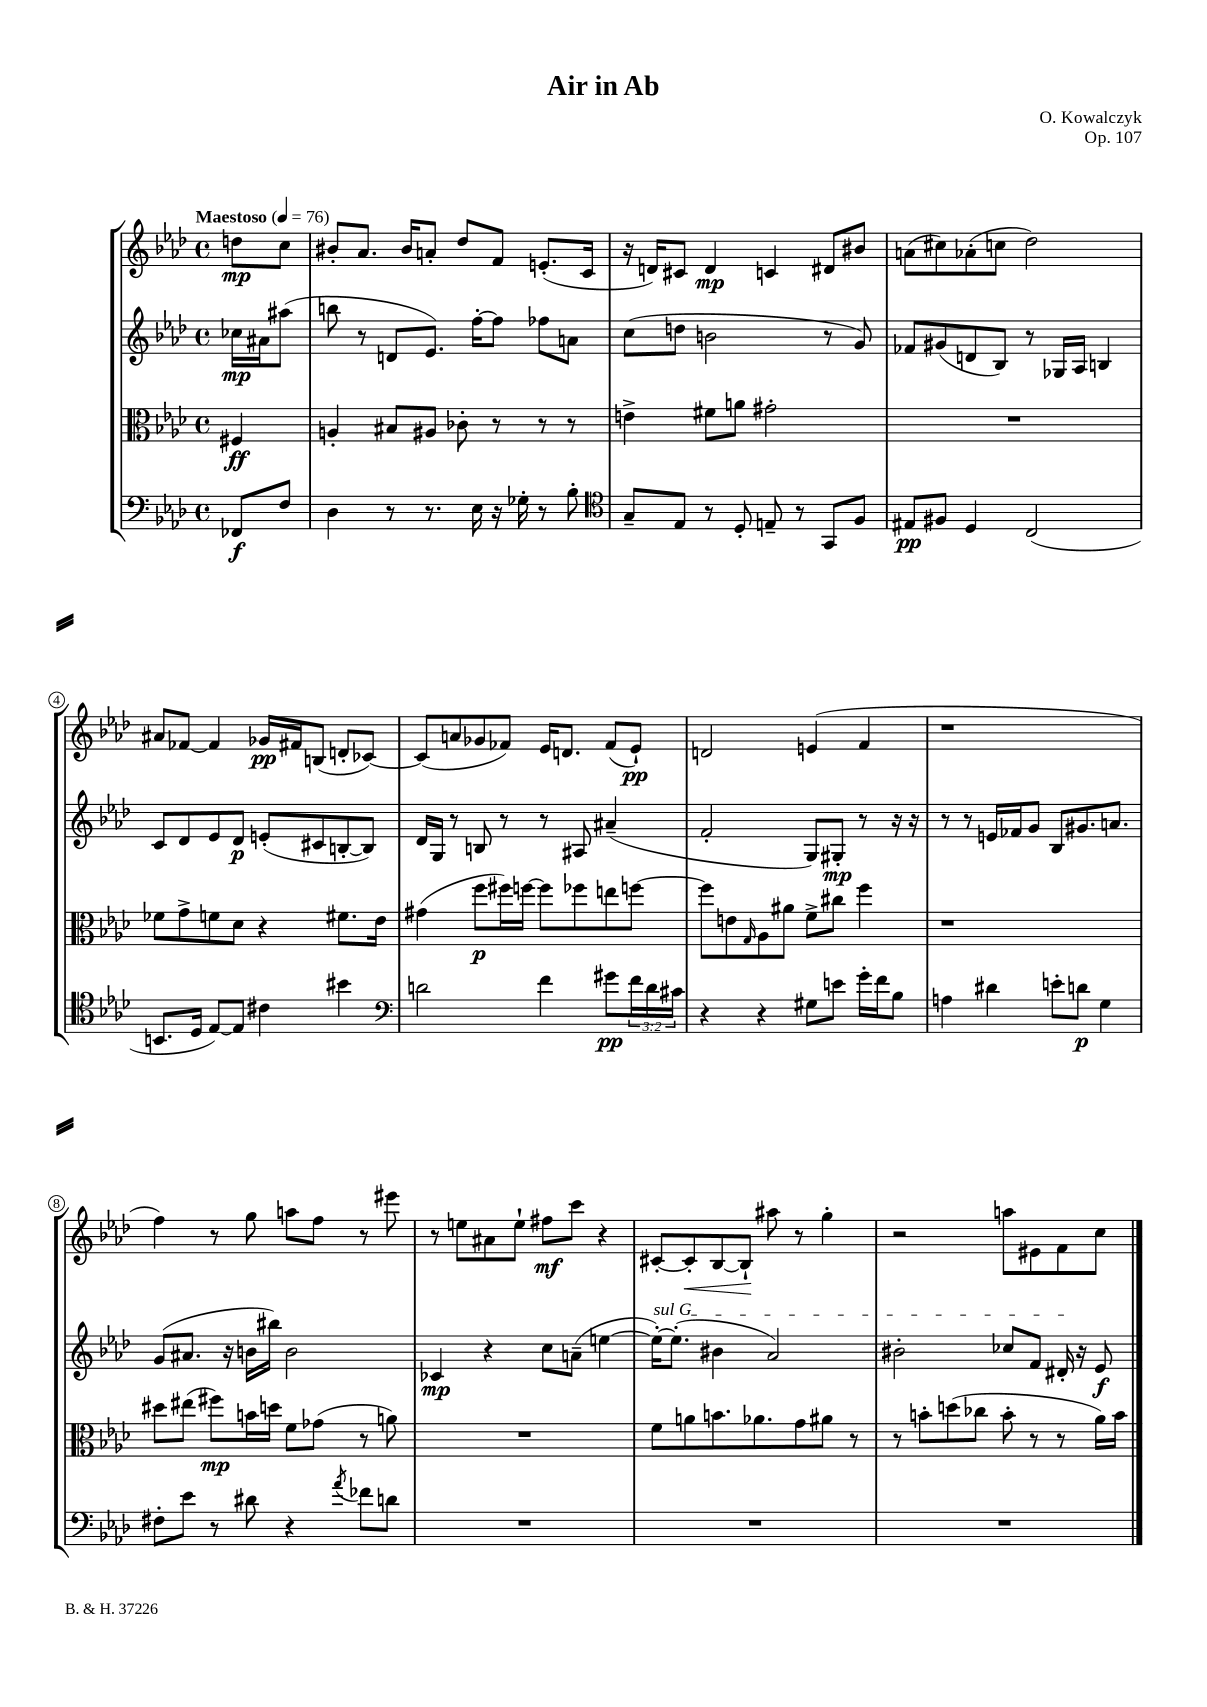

**kern	**dynam	**kern	**dynam	**kern	**dynam	**kern	**dynam
*part4	*part4	*part3	*part3	*part2	*part2	*part1	*part1
*staff4	*staff4	*staff3	*staff3	*staff2	*staff2	*staff1	*staff1
*clefF4	*	*clefC3	*	*clefG2	*	*clefG2	*
*k[b-e-a-d-]	*	*k[b-e-a-d-]	*	*k[b-e-a-d-]	*	*k[b-e-a-d-]	*
*M4/4	*	*M4/4	*	*M4/4	*	*M4/4	*
*met(c)	*	*met(c)	*	*met(c)	*	*met(c)	*
*MM76	*	*MM76	*	*MM76	*	*MM76	*
=	=	=	=	=	=	=	=
!	!	!	!	!	!	!LO:TX:a:B:t=Maestoso	!
8FF-X/L	f	4F#X/	ff	16cc-X\LL	mp	8ddn\L	mp
.	.	.	.	16a#X\J	.	.	.
8F/J	.	.	.	(8aa#X\J	.	8cc\J	.
=1	=1	=1	=1	=1	=1	=1	=1
4D-\	.	4An'/	.	8bbn\	.	8b#X'/L	.
.	.	.	.	8r	.	8.a-/J	.
8r	.	8B#X/L	.	8dn/L	.	.	.
.	.	.	.	.	.	16b#/KL	.
8.r	.	8A#X/J	.	8.e-/J)	.	8an'/J	.
.	.	8c-X'\	.	.	.	8dd-/L	.
16E-\	.	.	.	[16ff'\KL	.	.	.
16r	.	8r	.	8ff\J]	.	8f/J	.
16G-X'\	.	.	.	.	.	.	.
8r	.	8r	.	8ff-X\L	.	(8.en'/L	.
8B-'\	.	8r	.	8an\J	.	.	.
.	.	.	.	.	.	16c/Jk	.
=2	=2	=2	=2	=2	=2	=2	=2
*clefC4	*	*	*	*	*	*	*
8G~/L	.	4en^\	.	(8cc\L	.	16r	.
.	.	.	.	.	.	16dn/KL)	.
8E-/J	.	.	.	8ddn\J	.	8c#X/J	.
8r	.	8f#X\L	.	2bn\	.	4d/	mp
8D-'/	.	8an\J	.	.	.	.	.
8En~/	.	2g#X'\	.	.	.	4cn/	.
8r	.	.	.	.	.	.	.
8GG/L	.	.	.	8r	.	8d#X/L	.
8F/J	.	.	.	8g/)	.	8b#X/J	.
=3	=3	=3	=3	=3	=3	=3	=3
8E#X/L	pp	1r	.	8f-X/L	.	(8an\L	.
8F#X/J	.	.	.	(8g#X/	.	8cc#X\)	.
4D-/	.	.	.	8dn/	.	(8a-X'\	.
.	.	.	.	8B-/J)	.	8ccn\J	.
(2C/	.	.	.	8r	.	2dd-\)	.
.	.	.	.	16G-X/LL	.	.	.
.	.	.	.	16A-/JJ	.	.	.
.	.	.	.	4Bn/	.	.	.
!!LO:LB:g=z
=4	=4	=4	=4	=4	=4	=4	=4
8.BBn/L	.	8f-X\L	.	8c/L	.	8a#X/L	.
.	.	8g^\	.	8d-/	.	[8f-X/J	.
16D-/Jk	.	.	.	.	.	.	.
[8E-/L)	.	8fn\	.	8e-/	.	4f-/]	.
8E-/J]	.	8d-\J	.	8d-/J	p	.	.
4c#X\	.	4r	.	(8en'/L	.	16g-X/LL	pp
.	.	.	.	.	.	16f#X/J	.
.	.	.	.	8c#X/	.	(8Bn/J	.
4b#X\	.	8.f#X\L	.	[8Bn'/	.	8dn'/L	.
.	.	.	.	8B/J])	.	[8c-X/J)	.
.	.	16e-\Jk	.	.	.	.	.
=5	=5	=5	=5	=5	=5	=5	=5
*clefF4	*	*	*	*	*	*	*
2dn\	.	(4g#X\	.	16d-/LL	.	(8c-/L]	.
.	.	.	.	16G/JJ	.	.	.
.	.	.	.	8r	.	8an/	.
.	.	8ff\L	p	8Bn/	.	8g-X/	.
.	.	16ff#X\L)	.	8r	.	8f-X/J)	.
.	.	[16ffn\JJ	.	.	.	.	.
4f\	.	8ff\L]	.	8r	.	16e-/KL	.
.	.	.	.	.	.	8.dn/J	.
.	.	8ff-X\	.	8A#X/	.	.	.
8g#X\L	pp	8een\	.	(4a#X~/	.	(8f-/L	.
24f\L	.	[8ffn\J	.	.	.	8e-`/J)	pp
24d\	.	.	.	.	.	.	.
24c#X\JJ	.	.	.	.	.	.	.
=6	=6	=6	=6	=6	=6	=6	=6
4r	.	8ff\L]	.	2f'/	.	2dn/	.
.	.	8en\	.	.	.	.	.
.	.	16qqG/	.	.	.	.	.
4r	.	8A-\	.	.	.	.	.
.	.	8a#X\J	.	.	.	.	.
8G#X\L	.	8f^\L	.	8G/L)	.	(4en/	.
8en\J	.	8cc#X\J	.	8G#X'/J	mp	.	.
16g'\LL	.	4ff\	.	8r	.	4f/	.
16f\J	.	.	.	.	.	.	.
8B-\J	.	.	.	16r	.	.	.
.	.	.	.	16r	.	.	.
=7	=7	=7	=7	=7	=7	=7	=7
4An\	.	1r	.	8r	.	1r	.
.	.	.	.	8r	.	.	.
4d#X\	.	.	.	16en/LL	.	.	.
.	.	.	.	16f-X/J	.	.	.
.	.	.	.	8g/J	.	.	.
8en'\L	.	.	.	8B-/L	.	.	.
8dn\J	p	.	.	8.g#X/	.	.	.
4G\	.	.	.	.	.	.	.
.	.	.	.	8.an/J	.	.	.
!!LO:LB:g=z
=8	=8	=8	=8	=8	=8	=8	=8
8F#X'\L	.	8dd#X\L	.	(8g/L	.	4ff\)	.
8e-\J	.	(8ee#X\J	.	8.a#X/J	.	.	.
8r	.	8ff#X\L)	mp	.	.	8r	.
.	.	.	.	16r	.	.	.
8d#X\	.	16bn\L	.	16bn\LL	.	8gg\	.
.	.	16ddn\JJ	.	16bb#X\JJ)	.	.	.
4r	.	8f\L	.	2b\	.	8aan\L	.
.	.	(8g-X\J	.	.	.	8ff\J	.
8qa-/	.	.	.	.	.	.	.
8f-X\L	.	8r	.	.	.	8r	.
8dn\J	.	8an\)	.	.	.	8eee#X\	.
=9	=9	=9	=9	=9	=9	=9	=9
1r	.	1r	.	4c-X/	mp	8r	.
.	.	.	.	.	.	8een\L	.
.	.	.	.	4r	.	8a#X\	.
.	.	.	.	.	.	8ee`\J	.
.	.	.	.	8cc\L	.	8ff#X\L	mf
.	.	.	.	(8an~\J	.	8ccc\J	.
.	.	.	.	[4een\	.	4r	.
=10	=10	=10	=10	=10	=10	=10	=10
!	!	!	!	!LO:TX:a:i:t=sul G	!	!	!
1r	.	8f\L	.	16ee'\KL_)	.	[8c#X'/L	.
.	.	.	.	(8.ee'\J]	.	.	.
!	!	!	!	!	!	!	!LO:HP:b
.	.	8an\	.	.	.	8c#'/]	<
.	.	8.bn\	.	4b#X\	.	[8B-/	.
.	.	.	.	.	.	8B-`/J]	.
.	.	8.a-X\	.	.	.	.	.
.	.	.	.	2a-/)	.	8aa#X\	[
.	.	8g\	.	.	.	8r	.
.	.	8a#X\J	.	.	.	4gg'\	.
.	.	8r	.	.	.	.	.
=11	=11	=11	=11	=11	=11	=11	=11
1r	.	8r	.	2b#X'\	.	2r	.
.	.	8bn'\L	.	.	.	.	.
.	.	(8ddn\	.	.	.	.	.
.	.	8cc-X\J	.	.	.	.	.
.	.	8b'\	.	8cc-X/L	.	8aan\L	.
.	.	8r	.	8f/J	.	8e#X\	.
.	.	8r	.	16d#X'/	.	8f\	.
.	.	.	.	16r	.	.	.
.	.	16a-\LL)	.	8e-/	f	8cc\J	.
.	.	16b\JJ	.	.	.	.	.
==	==	==	==	==	==	==	==
*-	*-	*-	*-	*-	*-	*-	*-
